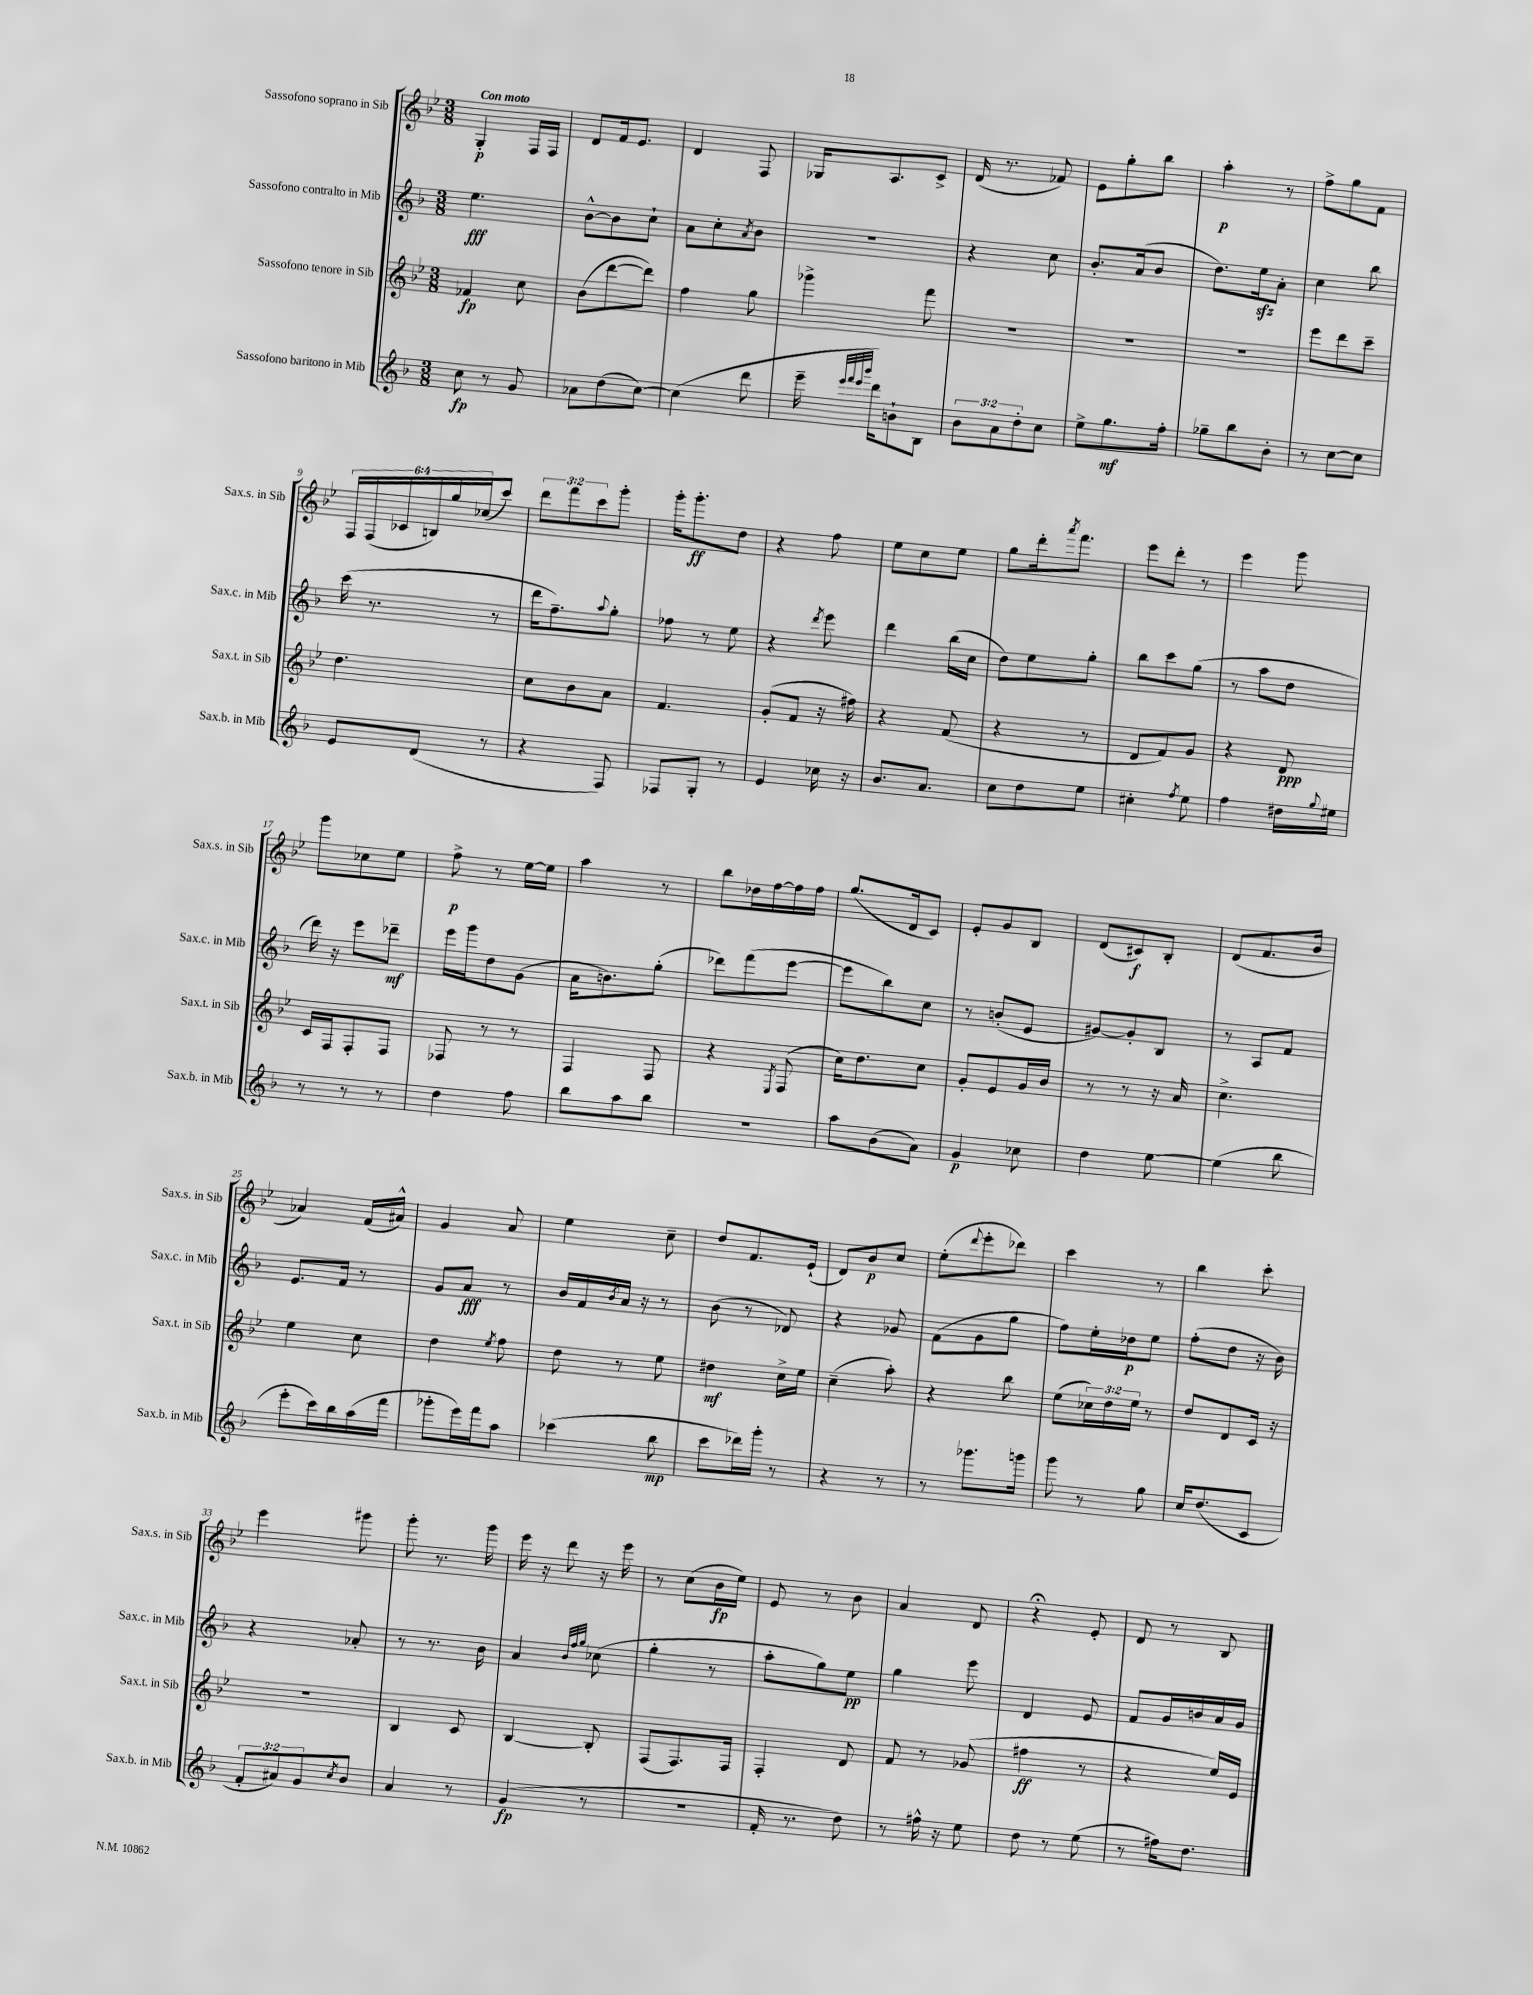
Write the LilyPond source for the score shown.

<<
\new StaffGroup <<
\new Staff = "s0" \with { instrumentName = "Sassofono soprano in Sib" shortInstrumentName = "Sax.s. in Sib" } {
    \clef treble \key bes \major \numericTimeSignature \time 3/8 \override Staff.TupletNumber.text = #tuplet-number::calc-fraction-text \tempo "Con moto"
    g4-.\p f16 f16 |
    d'8 f'16 ees'8. |
    d'4 f8 |
    ges16 a8. c'8-> |
    d'16( r8. fes'8) |
    ees'8 g''8-. bes''8 |
    a''4-.\p r8 |
    f''8-> g''8 f'8 |
    \tuplet 6/4 { f16 f16( ces'16 b16) g''16 ces''16( } c'''8) |
    \tuplet 3/2 { d'''8 f'''8 c'''8 } g'''8-. |
    g'''16-. g'''8.-.\ff d''8 |
    r4 f''8 |
    ees''8 c''8 ees''8 |
    g''8 d'''16-. \acciaccatura { a'''8 } f'''8. |
    ees'''8 d'''8-. r8 |
    ees'''4 g'''8 |
    g'''8 ces''8 ees''8 |
    f''8->\p r8 ees''16~ ees''16 |
    a''4 r8 |
    bes''8 des''16 f''16~ f''16 f''16 |
    g''8.( d'16 c'8) |
    ees'8-. g'8 bes8 |
    d'8( cis'8\f) bes8-. |
    d'8( f'8. bes'16 |
    aes'4) f'16( ais'16-^) |
    g'4 a'8 |
    ees''4 c''8-- |
    d''8 f'8. ees'16-!( |
    d'8) bes'8\p c''8 |
    ees''8-.( \appoggiatura { d'''8 } ees'''8-. des'''8) |
    c'''4 r8 |
    bes''4 c'''8-. |
    ees'''4 gis'''8 |
    g'''8-. r8. g'''16 |
    ees'''16 r16 d'''8 r16 ees'''16 |
    r8 c''8( bes'16\fp ees''16) |
    ees'8 r8 bes'8 |
    a'4 d'8 |
    r4\fermata ees'8-. |
    d'8 r8 bes8 \bar "|." |
}
\new Staff = "s1" \with { instrumentName = "Sassofono contralto in Mib" shortInstrumentName = "Sax.c. in Mib" } {
    \clef treble \key f \major \numericTimeSignature \time 3/8
    e''4.\fff |
    bes'8~-^ bes'8 c''8-! |
    a'8 c''8-. \acciaccatura { a'8 } bes'8 |
    R4. |
    r4 c''8 |
    bes'8.-. a'16( bes'8 |
    d''8.) e''16\sfz a'8-. |
    c''4 bes''8 |
    c'''16( r8. r8 |
    d'''16 f''8.--) \appoggiatura { a''8 } g''8-. |
    fes''8 r8 e''8 |
    r4 \acciaccatura { d'''8 } e'''8 |
    d'''4 bes''16( c''16 |
    d''8) e''8 g''8-. |
    bes''8 c'''8 g''8( |
    r8 a''8 d''8 |
    d'''16) r16 e'''8 des'''8--\mf |
    e'''16 g'''16 d''8 g'8( |
    a'16 b'8.) g''8-.( |
    des'''8) f'''8( e'''8~ |
    e'''8 bes''8) c''8 |
    r8 b'8-.( e'8 |
    gis'8~) gis'8-. bes8 |
    r8 a8 f'8 |
    e'8. f'16 r8 |
    g'8 a'8\fff r8 |
    bes'16 f'16 \acciaccatura { bes'8 } a'16 r16 r8 |
    bes'8( r8 des'8) |
    r4 ges'8 |
    f'8( g'8 g''8 |
    f''8) e''16-. des''16\p e''8 |
    f''8-.( d''8 r16 bes'16) |
    r4 aes'8-. |
    r8 r8. bes'16 |
    a'4 \grace { bes'32 f''32 g''32 } ces''8( |
    g''4-. r8 |
    a''8-. g''8) e''8\pp |
    g''4 e'''8 |
    d'4 e'8 |
    f'8 g'16 b'16 a'16 g'16 \bar "|." |
}
\new Staff = "s2" \with { instrumentName = "Sassofono tenore in Sib" shortInstrumentName = "Sax.t. in Sib" } {
    \clef treble \key bes \major \numericTimeSignature \time 3/8 \override Staff.TupletNumber.text = #tuplet-number::calc-fraction-text
    fes'4\fp c''8 |
    bes'8( d'''8~ d'''8) |
    f''4 g''8 |
    ges'''4-> f'''8 |
    R4. |
    R4. |
    R4. |
    ees'''8 d'''8 c'''8-- |
    d''4. |
    c''8 bes'8 a'8 |
    f'4. |
    g'8-.( f'8 r16 fis''16) |
    r4 f'8( |
    r4 r8 |
    d'8 f'8) g'8 |
    r4 d'8\ppp |
    c'16 f16 f8-. f8 |
    fes8 r8 r8 |
    f4 f8 |
    r4 \acciaccatura { ees8 } f8( |
    c''16) d''8. c''8 |
    g'8-. ees'8 g'16 bes'16 |
    r8 r8 r16 a'16 |
    c''4.-> |
    ees''4 c''8 |
    d''4 \acciaccatura { ees''8 } f''8 |
    d''8 r8 ees''8 |
    dis''4\mf c''16-> ees''16 |
    c''4--( a''8-.) |
    r4 bes''8 |
    ees''8( \tuplet 3/2 { ces''16) d''16 ees''16 } r8 |
    d''8 d'8 c'16 r16 |
    R4. |
    bes4 c'8 |
    bes4~ bes8-. |
    f8( f8.) f16 |
    f4-. d'8 |
    f'8 r8 ges'8( |
    fis''4\ff r8 |
    r4 ees''16) ees'16 \bar "|." |
}
\new Staff = "s3" \with { instrumentName = "Sassofono baritono in Mib" shortInstrumentName = "Sax.b. in Mib" } {
    \clef treble \key f \major \numericTimeSignature \time 3/8 \override Staff.TupletNumber.text = #tuplet-number::calc-fraction-text
    c''8\fp r8 g'8 |
    aes'8 d''8( c''8~) |
    c''4( d'''8 |
    e'''16-- \grace { e'''32 f'''32 e'''32 bes'''32 } d'''16) b'8-! bes8 |
    \tuplet 3/2 { bes'8 a'8 d''8-. } c''8 |
    e''8-> g''8.\mf f''16-. |
    ges''8-- bes''8 bes'8-. |
    r8 c''8~ c''8 |
    e'8 d'8( r8 |
    r4 f8) |
    fes8 g8-. r8 |
    e'4 ces''16 r16 |
    bes'8. a'8. |
    c''8 d''8 e''8 |
    cis''4-. \acciaccatura { f''8 } e''8 |
    f''4 dis''16 \appoggiatura { g''8 } eis''16 |
    r8 r8 r8 |
    d''4 f''8 |
    bes''8 a''8 bes''8 |
    R4. |
    a''8 bes'8( a'8) |
    g'4\p ces''8 |
    d''4 e''8~ |
    e''4( bes''8 |
    e'''8-. c'''16) bes''16 a''16( f'''16 |
    ges'''8-. e'''16) f'''16 a''8 |
    ces'''4( bes''8\mp |
    c'''8 des'''16) g'''16-. r8 |
    r4 r8 |
    r8 ges'''8. g'''16 |
    g'''8 r8 g''8 |
    c''16 d''8.( c'8 |
    \tuplet 3/2 { f'8-. ais'8) g'8 } \acciaccatura { c''8 } bes'8 |
    a'4 r8 |
    g'4\fp( r8 |
    r4. |
    f'16-. r8. d''8) |
    r8 fis''16-^ r16 e''8 |
    d''8 r8 e''8( |
    r8 fis''16) d''8. \bar "|." |
}
>>
>>
